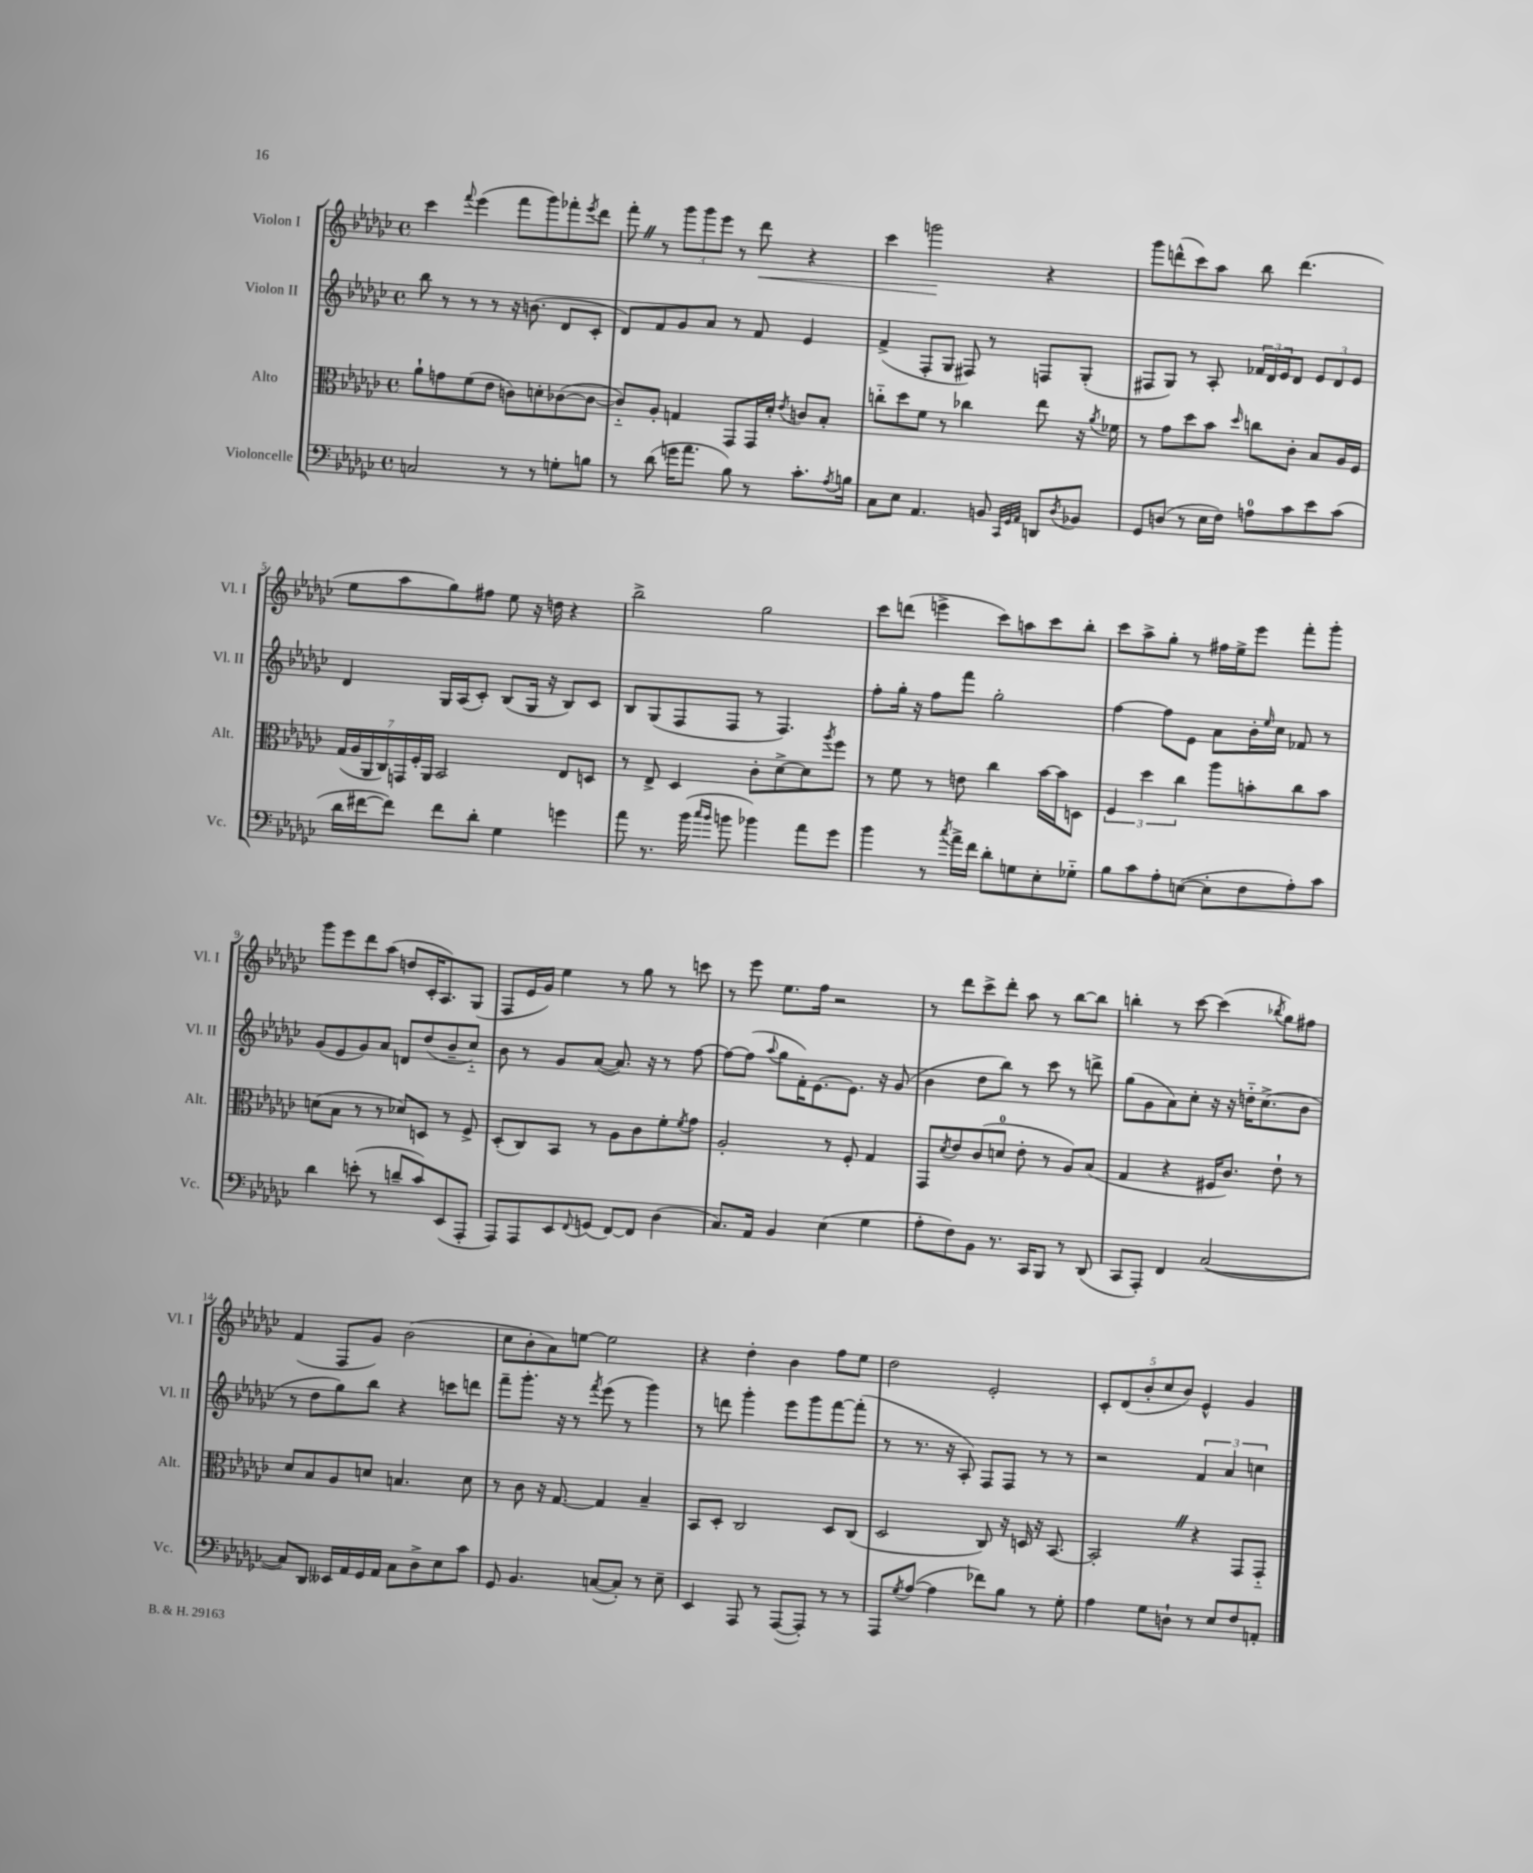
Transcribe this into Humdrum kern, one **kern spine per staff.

**kern	**kern	**kern	**kern	**dynam
*part4	*part3	*part2	*part1	*part1
*staff4	*staff3	*staff2	*staff1	*staff1
*I"Violoncelle	*I"Alto	*I"Violon II	*I"Violon I	*
*I'Vc.	*I'Alt.	*I'Vl. II	*I'Vl. I	*
*clefF4	*clefC3	*clefG2	*clefG2	*
*k[b-e-a-d-g-c-]	*k[b-e-a-d-g-c-]	*k[b-e-a-d-g-c-]	*k[b-e-a-d-g-c-]	*
*M4/4	*M4/4	*M4/4	*M4/4	*
*met(c)	*met(c)	*met(c)	*met(c)	*
=1	=1	=1	=1	=1
2Cn/	8a-`\L	8bb-\	4ccc-\	.
.	8gn\	8r	.	.
.	.	.	8qqfff/	.
.	(8f\	8r	(4eee-\	.
.	8e-\J	8r	.	.
8r	8cn\L)	16r	8fff\L	.
.	.	(8.bn\	.	.
8r	8dn'\	.	8ggg-\)	.
8Gn'\L	([8c-X\	8d-/L	8fff-X'\	.
.	.	.	8qeee-/	.
8Bn\J	8c-\J_	8c-'/J	8ddd-\J	.
=2	=2	=2	=2	=2
8r	8c-/L])	8d-/L)	8fff'Z\	.
(8d-\	8A-'/J	8f/	8r	.
16gn\KL	4Gn/	8g-/	12ggg-\L	.
8.a-\J	.	.	.	.
.	.	.	12ggg-\	.
.	.	8a-/J	.	.
.	.	.	12eee-\J	.
8B-\)	8GG-/L	8r	8r	.
!	!	!	!	!LO:HP:b
8r	16GG-/L	8f/	8ddd-\	<
.	16d-'/JJ	.	.	.
.	8qe-/	.	.	.
8.c-'\L	8cn/L	4e-/	4r	.
.	8B-'/J	.	.	.
8qA-/	.	.	.	.
16Bn\Jk	.	.	.	.
=3	=3	=3	=3	=3
8C-\L	8ccn\L	(4f^/	4ccc-\	.
8E-\J	8dd-\	.	.	.
4.AA-/	8f\J	8F'/L	2gggn\	.
.	8r	8G-/J	.	.
.	4cc-X\	8F#X/)	.	.
8BBn/	.	8r	.	.
32qqCC-/LLL	.	.	.	.
32qqGG-/	.	.	.	.
32qqAA-/JJJ	.	.	.	.
8DDn/L	8ee-\	8Fn/L	4r	[
8qD-/	.	.	.	.
8BB-X/J	16r	(8G-'/J	.	.
.	8qa-/	.	.	.
.	16f-X\	.	.	.
=4	=4	=4	=4	=4
8GG-/L	8r	8F#X/L	8ggg-\L	.
(8Dn/J	8g-\L	8G-/J)	(8dddn^^\	.
8r	8dd-\	8r	8ccc-\)	.
16E-\LL	8b-\J	8A-'/	8aa-\J	.
16F\JJ)	.	.	.	.
.	16qqdd-/	.	.	.
8An\L	8ccn\L	24f-X/LL	8bb-\	.
.	.	24d-/	.	.
.	.	24e-/J	.	.
8c-\	8c-'\J	8d-/J	(4.ddd\	.
8e-\	8B-/L	12e-/L	.	.
.	.	12d-/	.	.
(8c-\J	16A-/L	.	.	.
.	.	12e-/J	.	.
.	16F/JJ	.	.	.
!!LO:LB:g=z
=5	=5	=5	=5	=5
16d-\LL	(28G-/LL	4d-/	8ee-\L	.
.	28A-/	.	.	.
[16f#X\J	.	.	.	.
.	28AA-/	.	.	.
.	28C-/)	.	.	.
8f#\J])	.	.	8aa-\	.
.	28GGn/	.	.	.
.	28F'/	.	.	.
.	28AA-/JJ	.	.	.
8f#\L	2BB-/	16G-/LL	8gg-\)	.
.	.	(16A-/J	.	.
8d-'\J	.	8c-'/J)	8ff#X\J	.
4G-\	.	(8B-/L	8ee-\	.
.	.	16G-/Jk	16r	.
.	.	16r	16ddn\	.
4gn\	8E-/L	8B-/L)	4r	.
.	8Dn/J	8c-/J	.	.
=6	=6	=6	=6	=6
8a-\	8r	8B-/L	2bb-^\	.
8.r	8E-^/	(8G-/	.	.
.	4D-/	8F/	.	.
(16b-\	.	.	.	.
16qqcc-/LL	.	.	.	.
16qqb-/JJ	.	.	.	.
8bn\	.	8F/J	.	.
4b-X\)	8c-'\L	8r	2gg-\	.
.	[8d-^\	4.F/)	.	.
8a-\L	8d-\]	.	.	.
.	8qaa-/	.	.	.
8g-\J	8ff\J	.	.	.
=7	=7	=7	=7	=7
4b-\	8r	8ff'\L	8ccc-\L	.
.	8f\	16gg-'\Jk	(8dddn\J	.
.	.	16r	.	.
8r	8r	8ff\L	4eeen^\	.
8qcc-/	.	.	.	.
16a-^\LL	8en\	8fff\J	.	.
16f\JJ	.	.	.	.
8d-'\L	4cc-\	2gg-'\	8ccc-\L)	.
8Gn\	.	.	8aan\	.
8E-'\	[16b-\LL	.	8ccc-\	.
.	16b-\J]	.	.	.
8G-X\J	8Dn\J	.	8bb-'\J	.
=8	=8	=8	=8	=8
8B-\L	6F/	[4ff\	8ccc-\L	.
8c-\	.	.	8aa-^\	.
.	6dd-\	.	.	.
8A-'\	.	8ff\L]	8gg-'\J	.
.	6cc-\	.	.	.
([8En\J	.	8e-\J	8r	.
8E'\L]	8aa-\L	8a-\L	16ff#X\LL	.
.	.	.	16ee-^\J	.
8F\	8bn'\	16b-'\L	8eee-\J	.
.	.	16qqee-/	.	.
.	.	16cc-\JJ	.	.
8A-'\)	8cc-\	8f-X/	8fff'\L	.
8c-\J	8b\J	8r	8ggg-'\J	.
!!LO:LB:g=z
=9	=9	=9	=9	=9
4d-\	(8dn\L	(8g-/L	8ggg-\L	.
.	8B-\J	8e-/	8eee-\	.
(8en'\	8r	8g-/)	8ddd-\	.
8r	8r	8a-/J	(8aa-\J	.
8dn~/L	8d-X/L)	8dn/L	8ddn/L	.
8c-/)	8Dn/J	(8dd-/	16c-'/K	.
.	.	.	8.A-/)	.
(8EE-/	8r	8b-~/	.	.
8AAA-'/J	8F^/	8cc-/J)	(8G-/J	.
=10	=10	=10	=10	=10
8AAA-/L)	(8D-'/L	8b-\	8F/L	.
8AAA-/	8C-/)	8r	16e-/L	.
.	.	.	16g-/JJ)	.
8EE-/	8BB-/J	8g-/L	4ee-\	.
8qqFF/	.	.	.	.
(8GGn/J	8r	([8a-/J	.	.
[8FF/L)	8A-\L	8.a-/])	8r	.
8FF/J]	8c-\	.	8gg-\	.
.	.	16r	.	.
(4D-\	8f'\	8r	8r	.
.	8qf/	.	.	.
.	8g-\J	[8ff\	8cccn\	.
=11	=11	=11	=11	=11
8.C-/L)	2A-'/	8ff\L_	8r	.
.	.	(8ff\J]	8eee-\	.
16AA-/Jk	.	.	.	.
.	.	8qqaa-/	.	.
4BB-/	.	8gg-\L	8.ee-\L	.
.	.	16f'\K)	.	.
.	.	[8.e-\	16ff\Jk	.
(4E-\	8r	.	2r	.
.	8F'/	8.e-\J]	.	.
4G-\	4G-/	.	.	.
.	.	16r	.	.
.	.	(8g-/	.	.
=12	=12	=12	=12	=12
8A-'\L	8GG-/L	4b-\	8r	.
.	8qd-/	.	.	.
8F\)	8e-/	.	8ddd-\L	.
8BB-\J	(8c-/	8dd-\L	8ccc-^\	.
8.r	8dn/J	8bb-\J)	8ddd-'\J	.
.	8e-'\	8r	8aa-\	.
16CC-/KL	.	.	.	.
8BBB-/J	8r	8ccc-\	8r	.
8r	8A-/L)	8r	[8bb-\L	.
(8DD-/	(8B-/J	8dddn^\	8bb-\J]	.
=13	=13	=13	=13	=13
8CC-/L	4G-/	(8gg-\L	4bbn'\	.
8AAA-'/J)	.	8g-\	.	.
4FF/	4r	8a-\)	8r	.
.	.	8cc-'\J	[8ccc-\	.
([2C-/	16F#X/KL	16r	(4ccc-\]	.
.	8.c-/J)	16r	.	.
.	.	16ddn\KL	.	.
.	.	(8.cc-^\	.	.
.	.	.	8qbb-X/	.
.	8e-`\	.	8gg-\L)	.
.	8r	8b-\J	8ff#X\J	.
!!LO:LB:g=z
=14	=14	=14	=14	=14
8C-/L])	8d-/L	8r	(4f/	.
8DD-/J	8B-/	8dd-\L	.	.
16EE--X/LL	8A-/	8gg-\)	8F/L	.
16AA-/	.	.	.	.
16GG-/	8dn/J	8bb-\J	8g-/J)	.
16AA-/JJ	.	.	.	.
8C-\L	4.Bn/	4r	(2b-\	.
8D-^\	.	.	.	.
8E-\	.	8cccn\L	.	.
8c-\J	8d\	8dddn\J	.	.
=15	=15	=15	=15	=15
8GG-/	8r	8fff~\L	8cc-\L	.
4.BB-/	8c-\	8.ggg-'\J	8b-'\	.
.	16r	.	8a-\)	.
.	[8.G-/	16r	.	.
.	.	8r	[8een\J	.
.	.	8qfff/	.	.
([8Cn/L	4G-/]	(8eee-\	2ee\]	.
8C'/J])	.	8r	.	.
8r	4B-~/	4ggg-\)	.	.
8E-~\	.	.	.	.
=16	=16	=16	=16	=16
4EE-/	8BB-/L	8r	4r	.
.	8D-'/J	8dddn\	.	.
8AAA-/	2C-/	4ggg-'\	4dd-'\	.
8r	.	.	.	.
([8AAA-/L	.	8eee-\L	4b-\	.
8AAA-'/J])	.	8ggg-\	.	.
8r	8D-/L	[8fff\	8ff\L	.
8r	(8C-/J	(8fff'\J]	8ee-\J	.
=17	=17	=17	=17	=17
8AAA-/L	2D-/	8r	2dd-\	.
8qG-/	.	.	.	.
([8A-/J	.	8.r	.	.
4A-\]	.	.	.	.
.	.	16r	.	.
.	.	8A-'/)	.	.
8f-X\L)	8C-/)	8F/L	2e-'/	.
8B-\J	16r	8F/J	.	.
.	16Dn/	.	.	.
8r	16r	8r	.	.
.	[8.BB-/	.	.	.
8G-'\	.	8r	.	.
=18	=18	=18	=18	=18
4A-\	2BB-'Z/]	2r	10c-'/L	.
.	.	.	(10d-/	.
.	.	.	10b-'/	.
8G-\L	.	.	.	.
.	.	.	10cc-/	.
8Dn`\J	.	.	.	.
.	.	.	10b-/J)	.
8r	4r	6f/	4e-^^/	.
8E-/L	.	.	.	.
.	.	6a-/	.	.
8F/	8GG-/L	.	4g-/	.
.	.	6ccn\	.	.
8AAn'/J	8GG-/J	.	.	.
==	==	==	==	==
*-	*-	*-	*-	*-
